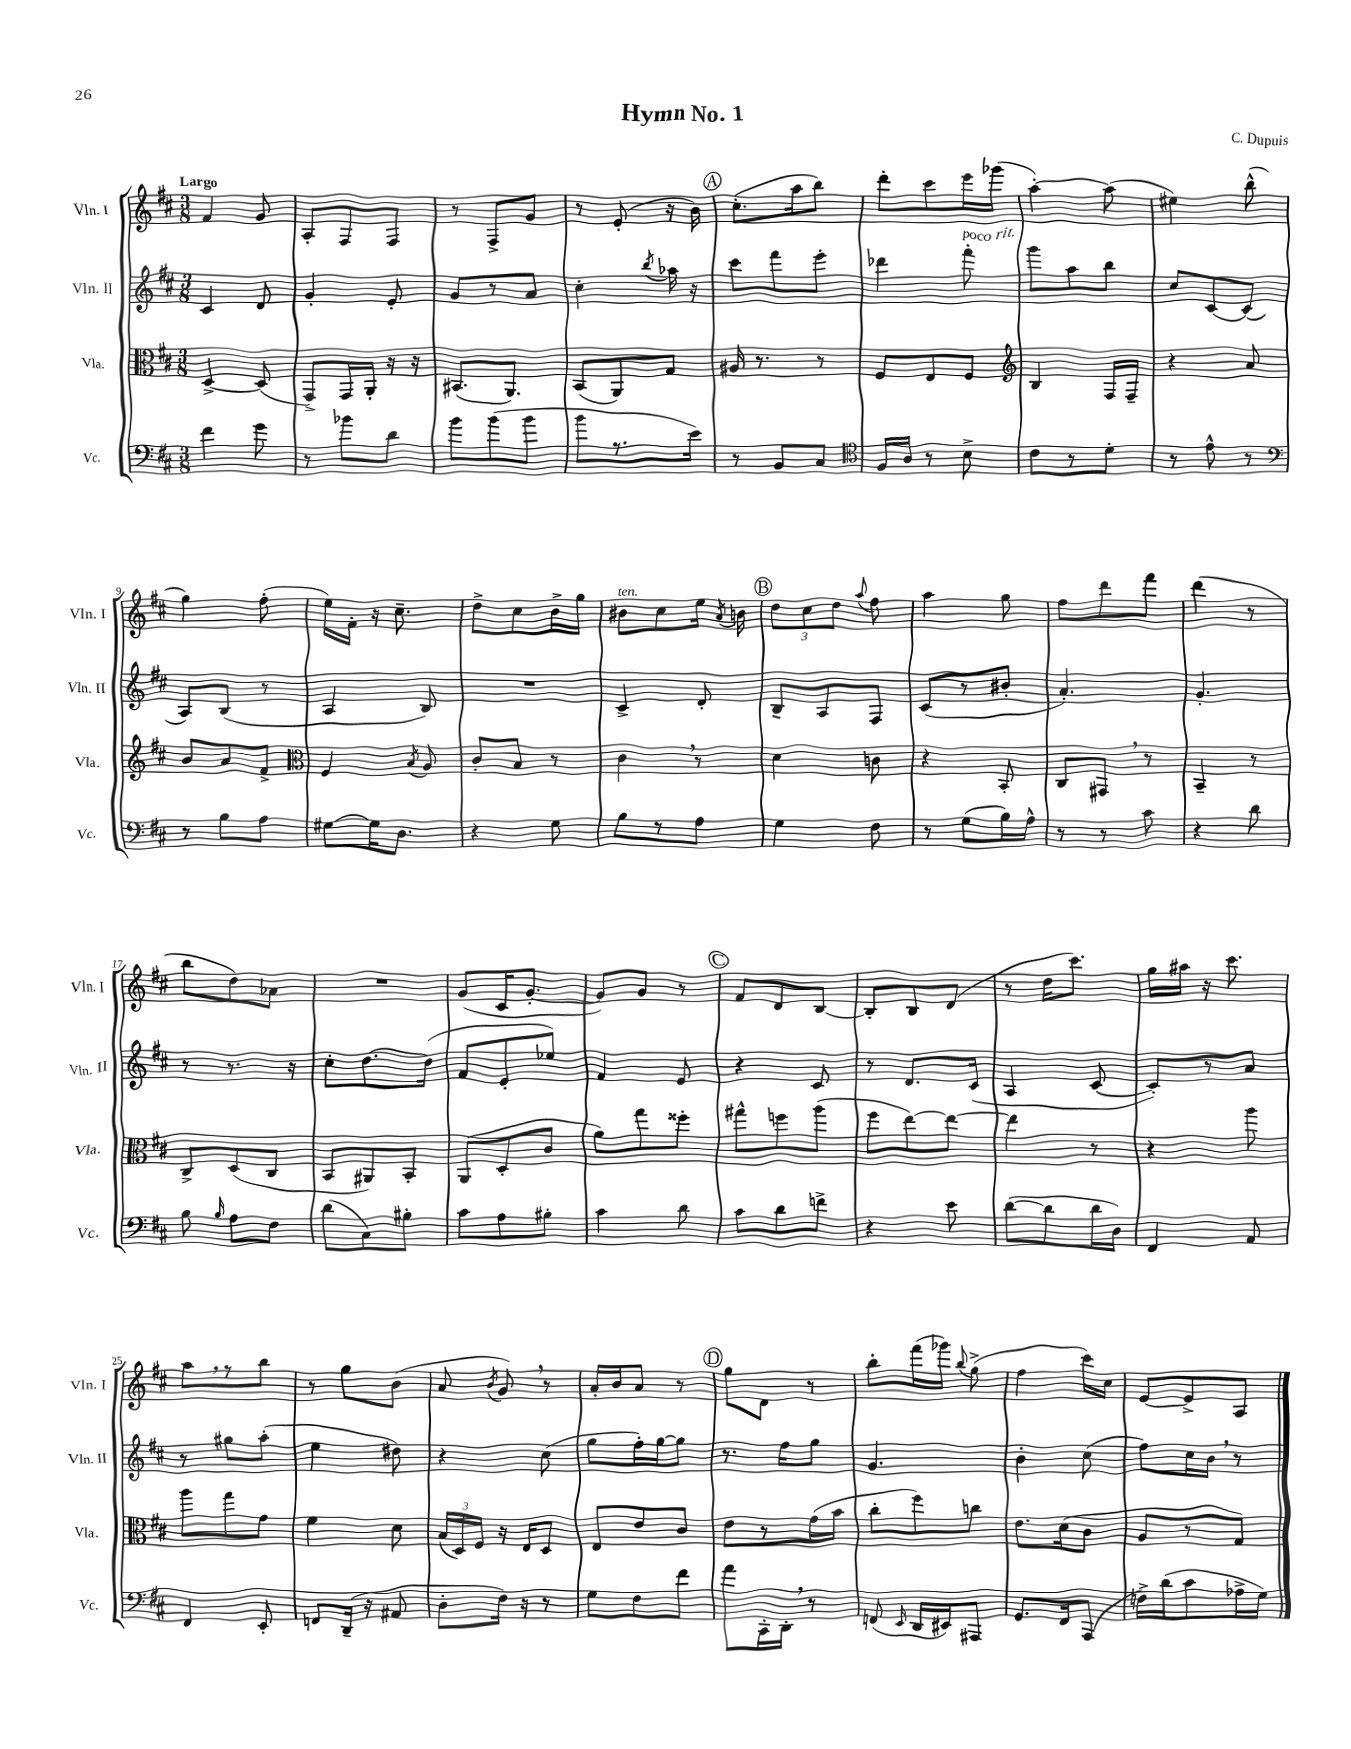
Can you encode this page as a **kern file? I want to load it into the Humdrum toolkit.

**kern	**kern	**kern	**kern
*part4	*part3	*part2	*part1
*staff4	*staff3	*staff2	*staff1
*I"Vc.	*I"Vla.	*I"Vln. II	*I"Vln. I
*I'Vc.	*I'Vla.	*I'Vln. II	*I'Vln. I
*clefF4	*clefC3	*clefG2	*clefG2
*k[f#c#]	*k[f#c#]	*k[f#c#]	*k[f#c#]
*M3/8	*M3/8	*M3/8	*M3/8
=1	=1	=1	=1
!	!	!	!LO:TX:a:B:t=Largo
4f#\	[4D^/	4c#/	4f#/
8g\	(8D/]	8d/	8g/
=2	=2	=2	=2
8r	8GG^/L)	4g'/	8A'/L
8b-X\L	16GG/L	.	8F#/
.	16AA'/JJ	.	.
8d\J	16r	8e'/	8F#/J
.	16r	.	.
=3	=3	=3	=3
8b\L	(8.BB#X/L	8g/L	8r
(8b\	.	8r	8F#^/L
.	8.AA/J)	.	.
8b\J	.	8a/J	8g/J
=4	=4	=4	=4
8b\L	(8BB/L	4cc#'\	8r
8.r	8AA/)	.	(8e'/
.	.	8qbb/	.
.	8G/J	16aa-X\	16r
16e\Jk)	.	16r	16b\)
!!LO:REH:place=s1:t=A
=5	=5	=5	=5
8r	16A#X/	8ccc#\L	(8.cc#'\L
.	8.r	.	.
8BB/L	.	8fff#\	.
.	.	.	16aa\k
8C#/J	8r	8eee'\J	8bb\J)
=6	=6	=6	=6
*clefC4	*	*	*
16F#/LL	8F#/L	4ddd-X\	8ddd'\L
16A/JJ	.	.	.
8r	8E/	.	8ccc#\
!	!	!LO:TX:a:i:t=poco rit.	!
8B^\	8F#/J	8fff#'\	16eee\L
.	.	.	(16ggg-X\JJ
=7	=7	=7	=7
*	*clefG2	*	*
8c#\L	4B/	8ggg\L	[4aa'\)
8r	.	8aa\	.
8d'\J	16F#/LL	8bb\J	(8aa\]
.	16F#~/JJ	.	.
=8	=8	=8	=8
8r	4r	8cc#/L	4ee#X\)
8e^^\	.	[8c#/	.
8r	8a/	(8c#/J]	(8bb^^\
!!LO:LB:g=z
=9	=9	=9	=9
*clefF4	*	*	*
8r	8b/L	8A/L)	4gg\)
8B\L	8a/	(8B/J	.
8A\J	8f#^/J	8r	(8ff#'\
=10	=10	=10	=10
*	*clefC3	*	*
[8G#X\L	4F#/	4A/	16ee\LL)
.	.	.	16f#'\JJ
16G#\K]	.	.	16r
8.D\J	.	.	8.cc#~\
.	8qB/	.	.
.	8A/	8B/)	.
=11	=11	=11	=11
4r	8c#'/L	4.r	8dd^\L
.	8B/J	.	8cc#\
8G\	8r	.	16b^\L
.	.	.	16gg\JJ
=12	=12	=12	=12
!	!	!	!LO:TX:a:i:t=ten.
8B\L	4c#,\	4c#^/	8b#X\L
8r	.	.	8cc#\
8A\J	8r	8d'/	16ee\Jk
.	.	.	8qa/
.	.	.	16bn\
!!LO:REH:place=s1:t=B
=13	=13	=13	=13
4G\	4d\	8B~/L	12dd\L
.	.	.	12cc#\
.	.	8A/	.
.	.	.	12dd\J
.	.	.	8qqaa/
8F#\	8cn\	8F#/J	8ff#\
=14	=14	=14	=14
8r	4r	(8c#/L	4aa\
(8G\L	.	8r	.
16B\L)	8BB'/	8b#X'/J	8gg\
16A^^\JJ	.	.	.
=15	=15	=15	=15
8r	8C#/L	4.a'/)	8ff#\L
8r	8GG#X,/J	.	8ddd\
8c#\	8r	.	8fff#\J
=16	=16	=16	=16
4r	4BB~/	4.g'/	(4ddd\
8d\	8r	.	8r
!!LO:LB:g=z
=17	=17	=17	=17
8B\	8C#^/L	8r	8bb\L
16qqB/	.	.	.
8A\L	(8D/	8.r	8dd\)
8F#\J	8C#/J	.	8a-X\J
.	.	16r	.
=18	=18	=18	=18
(8d\L	8BB/L	8cc#'\L	4.r
8C#\)	8AA#X/)	[8.dd\	.
8B#X'\J	8BB'/J	.	.
.	.	(16dd\Jk]	.
=19	=19	=19	=19
8c#\L	(8AA/L	8f#/L	(8g/L
8A\	8D'/	8e'/	16c#/K
.	.	.	[8.g'/J
8B#X'\J	8c#/J	8ee-X/J)	.
=20	=20	=20	=20
4c#\	8a\L)	4f#/	8g/L])
.	8gg\	.	8g/J
8d\	8ff##X'\J	8e/	8r
!!LO:REH:place=s1:t=C
=21	=21	=21	=21
8c#\L	8gg#X^^\L	4r	8f#/L
8d\	8ffn\	.	8d/
8fn^\J	(8aa\J	8c#/	[8B/J
=22	=22	=22	=22
4r	8ff#\L	8r	8B'/L]
.	[8ee\)	8.d/L	8B/
8e\	8ee\J_	.	(8d/J
.	.	(16c#/Jk	.
=23	=23	=23	=23
([8d\L	4ee\]	4A/	8r
8d\]	.	.	16dd\KL
.	.	.	8.ccc#\J)
16d\L	8r	[8c#/	.
16D\JJ)	.	.	.
=24	=24	=24	=24
4FF#/	4r	8c#'/L])	16gg\LL
.	.	.	16aa#X\JJ
.	.	8r	16r
.	.	.	8.ccc#\
8AA/	8aa\	8a/J	.
!!LO:LB:g=z
=25	=25	=25	=25
4FF#/	8aa\L	8r	8aa,\L
.	8gg\	8gg#X\L	8r
8EE'/	8g\J	(8aa'\J	8bb\J
=26	=26	=26	=26
8FFn/L	4f#\	4ee\	8r
(16DD~/Jk	.	.	8gg\L
16r	.	.	.
8AA#X/	8d\	8dd#X\)	(8b\J
=27	=27	=27	=27
8D'\L	(24B/LL	4r	8a/
.	24D/)	.	.
.	24F#/JJ	.	.
.	.	.	8qb/
16F#\Jk)	16r	.	8g,/)
16r	16E/KL	.	.
8r	8D/J	(8cc#\	8r
=28	=28	=28	=28
8G\L	8E/L	8gg\L	16a'/LL
.	.	.	16b/J
8F#\	8e/	16ff#'\L)	8a/J
.	.	[16gg\J	.
8f#\J	8c#/J	8gg\J]	8r
!!LO:REH:place=s1:t=D
=29	=29	=29	=29
8a\L	8e\L	8.r	8gg\L
16CC#'\L	8r	.	8d\J
16DD',\JJ	.	16ff#\KL	.
8r	(16g\L	8gg\J	8r
.	16b\JJ	.	.
=30	=30	=30	=30
(8FFn/	8cc#'\L	4.g/	8bb'\L
16qqEE/	.	.	.
16DD/LL	8ff#\)	.	(16fff#\L
16EE#X/J)	.	.	16ggg-X\JJ)
.	.	.	8qqbb/
8AAA#X/J	8ccn\J	.	(8gg^\
=31	=31	=31	=31
8.GG/L	8.e\L	4b'\	4ff#\
16FF#/k	(16d\k	.	.
(8AAA/J	8c#\J	(8cc#\	16ccc#\LL)
.	.	.	16cc#\JJ
=32	=32	=32	=32
16Fn^\LL)	8A/L	8ff#\L)	[8e/L
(16d\J	.	.	.
8c#\	8r	16cc#\L	8e^/]
.	.	16b,\JJ	.
16A-X^\L	8G/J)	8r	8A/J
16G\JJ)	.	.	.
==	==	==	==
*-	*-	*-	*-
